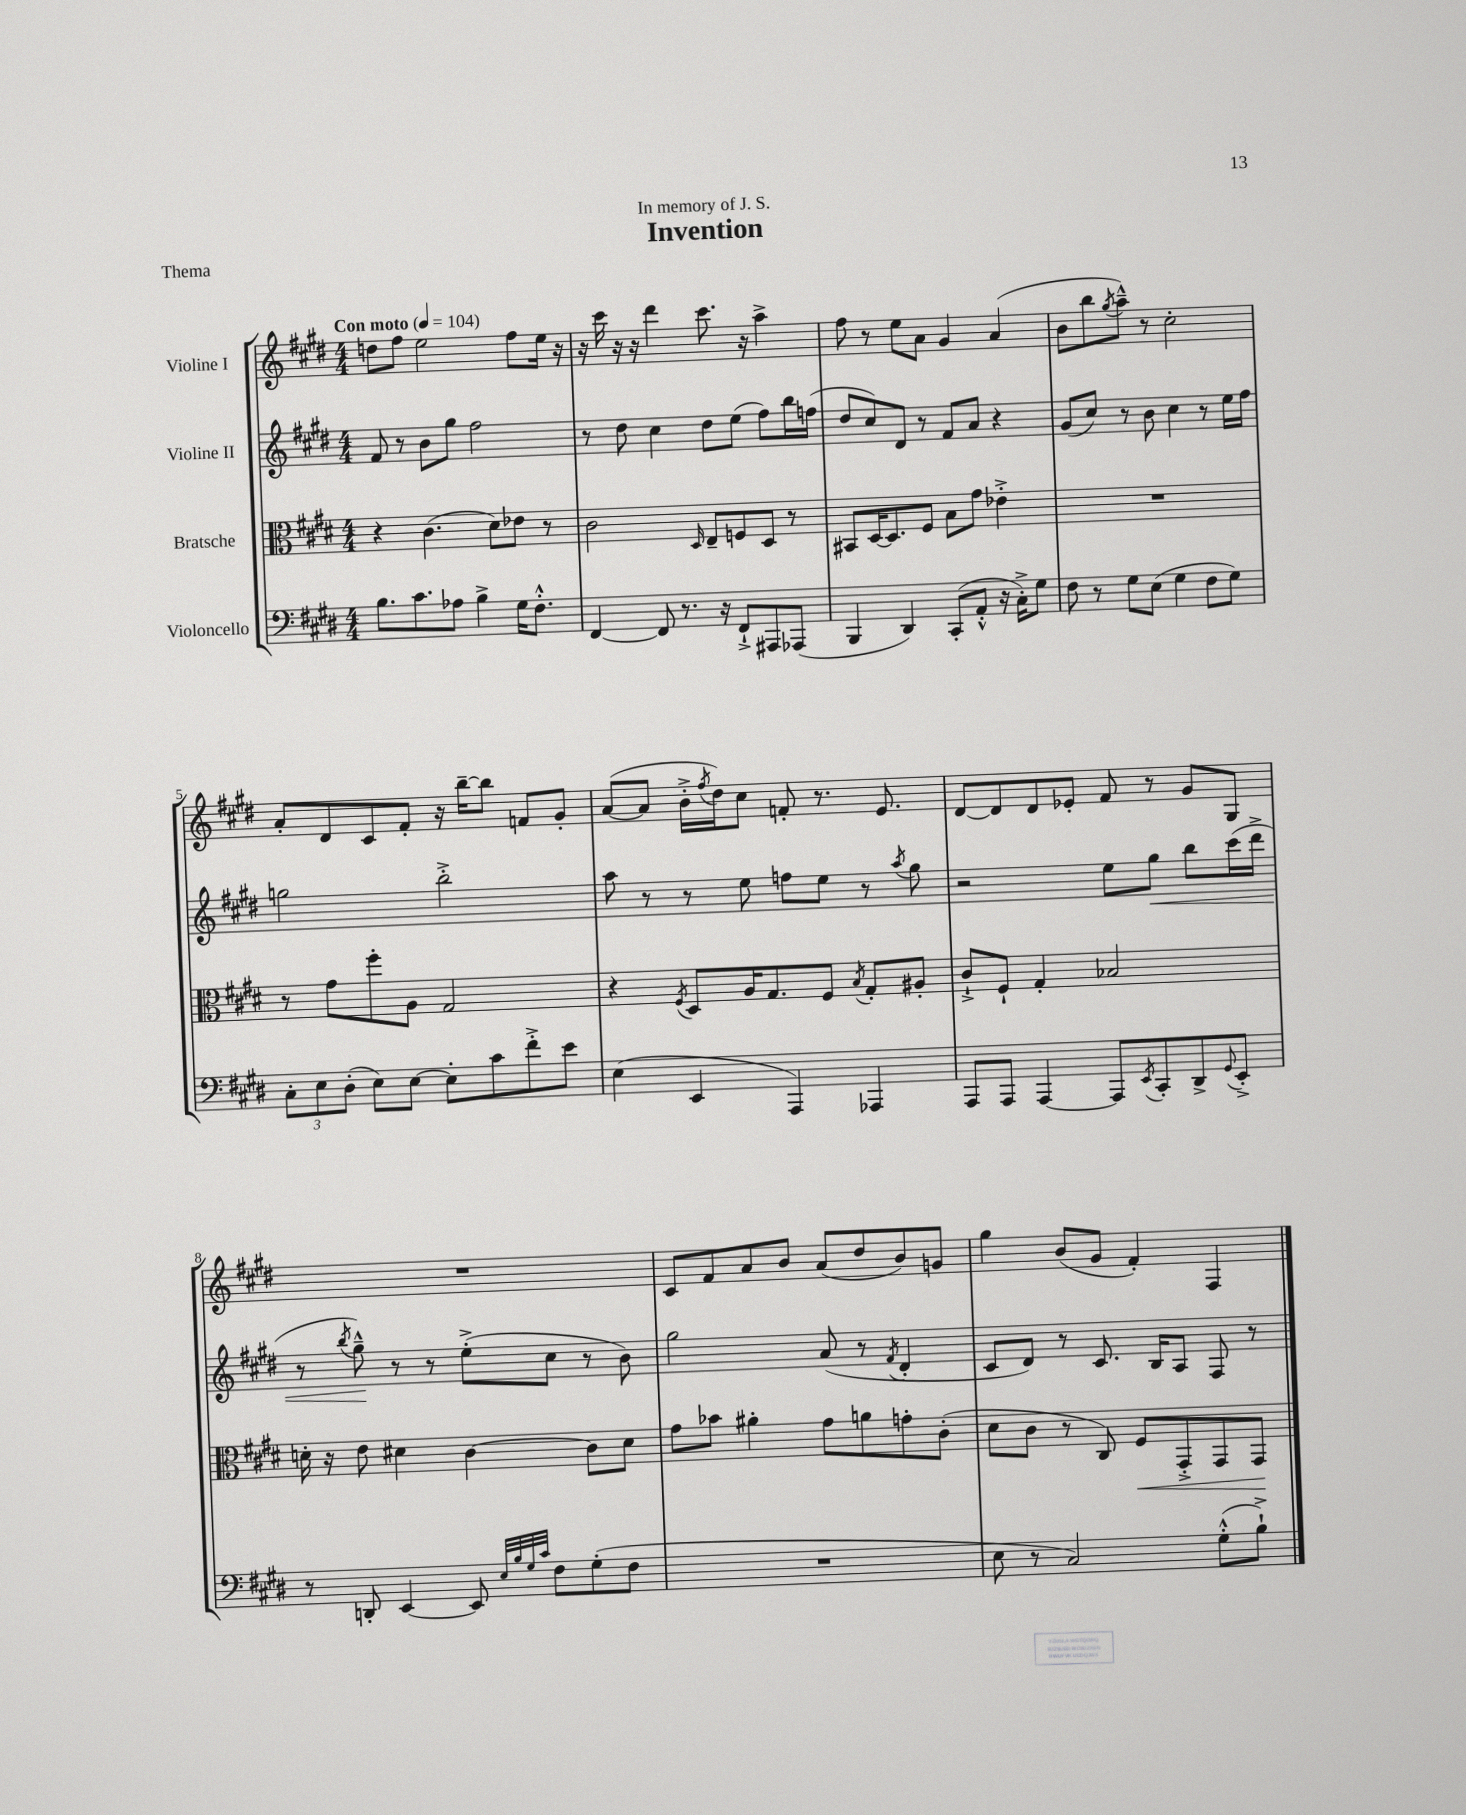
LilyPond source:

\header { title = "Invention" dedication = "In memory of J. S." piece = "Thema" }
<<
\new StaffGroup <<
\new Staff = "s0" \with { instrumentName = "Violine I" } {
    \clef treble \key e \major \numericTimeSignature \time 4/4 \tempo "Con moto" 4 = 104
    d''8 fis''8 e''2 fis''8 e''16 r16 |
    r16 cis'''16 r16 r16 dis'''4 cis'''8. r16 a''4-> |
    fis''8 r8 e''8 a'8 gis'4 a'4( |
    b'8 b''8 \acciaccatura { gis''8 } a''8---^) r8 cis''2-. |
    a'8-. dis'8 cis'8 fis'8-. r16 b''16~-- b''8 f'8 gis'8-. |
    a'8~( a'8 b'16-.-> \acciaccatura { fis''8 } dis''16) cis''8 f'8-. r8. e'8. |
    dis'8~ dis'8 dis'8 ees'8-. fis'8 r8 gis'8 gis8 |
    R1 |
    cis'8 fis'8 a'8 b'8 a'8( dis''8 b'8) g'8 |
    gis''4 b'8( gis'8 fis'4-.) fis4 \bar "|." |
}
\new Staff = "s1" \with { instrumentName = "Violine II" } {
    \clef treble \key e \major \numericTimeSignature \time 4/4
    fis'8 r8 b'8 gis''8 fis''2 |
    r8 dis''8 cis''4 dis''8 e''8( fis''8) b''16 f''16( |
    dis''8 cis''8) dis'8 r8 fis'8 a'8 r4 |
    gis'8( cis''8) r8 b'8 cis''4 r8 e''16 fis''16 |
    g''2 b''2-.-> |
    a''8 r8 r8 e''8 f''8 e''8 r8 \acciaccatura { a''8 } gis''8 |
    r2 e''8 gis''8\< b''8 cis'''16( dis'''16-> |
    r8 \acciaccatura { b''8 } gis''8---^\!) r8 r8 e''8-.->( cis''8 r8 b'8) |
    gis''2 a'8( r8 \acciaccatura { fis'8 } dis'4-. |
    cis'8 dis'8) r8 cis'8. b16 a8 fis8 r8 \bar "|." |
}
\new Staff = "s2" \with { instrumentName = "Bratsche" } {
    \clef alto \key e \major \numericTimeSignature \time 4/4
    r4 cis'4.( dis'8) ees'8 r8 |
    cis'2 \grace { dis16 } e8-- f8 dis8 r8 |
    bis,8 dis16~ dis8. fis8 b8 gis'8 ees'4-.-> |
    R1 |
    r8 gis'8 fis''8-. a8 gis2 |
    r4 \acciaccatura { fis8 } dis8 a16 gis8. fis8 \acciaccatura { b8 } gis8-. ais8-. |
    cis'8-!-> fis8-! gis4-. bes2 |
    d'16-. r16 e'8 dis'4 cis'4~ cis'8 dis'8 |
    gis'8 bes'8 ais'4-. gis'8 a'8 g'8-. cis'8-.( |
    dis'8 cis'8 r8 cis8) fis8\< gis,8-.-> gis,8 gis,8\! \bar "|." |
}
\new Staff = "s3" \with { instrumentName = "Violoncello" } {
    \clef bass \key e \major \numericTimeSignature \time 4/4
    b8. cis'8. aes8 b4-> gis16 fis8.-.-^ |
    fis,4~ fis,8 r8. r16 fis,8-!-> ais,,8 aes,,8( |
    b,,4 dis,4) cis,8-.( a,8-.-^ r16 cis16-.->) gis8 |
    fis8 r8 gis8 e8( gis4 fis8 gis8) |
    \tuplet 3/2 { cis8-. e8 dis8-.( } e8) e8~ e8-. cis'8 fis'8-.-> e'8 |
    e4( e,4 a,,4) aes,,4 |
    a,,8 a,,8 a,,4~ a,,8 \acciaccatura { e,8 } cis,8-. dis,8-> \appoggiatura { gis,8 } e,8-.-> |
    r8 d,8-. e,4~ e,8 \grace { e32 b32 gis32 cis'32 } fis8 gis8-.( fis8 |
    R1 |
    e8 r8 cis2) gis8-.-^( b8-!->) \bar "|." |
}
>>
>>
